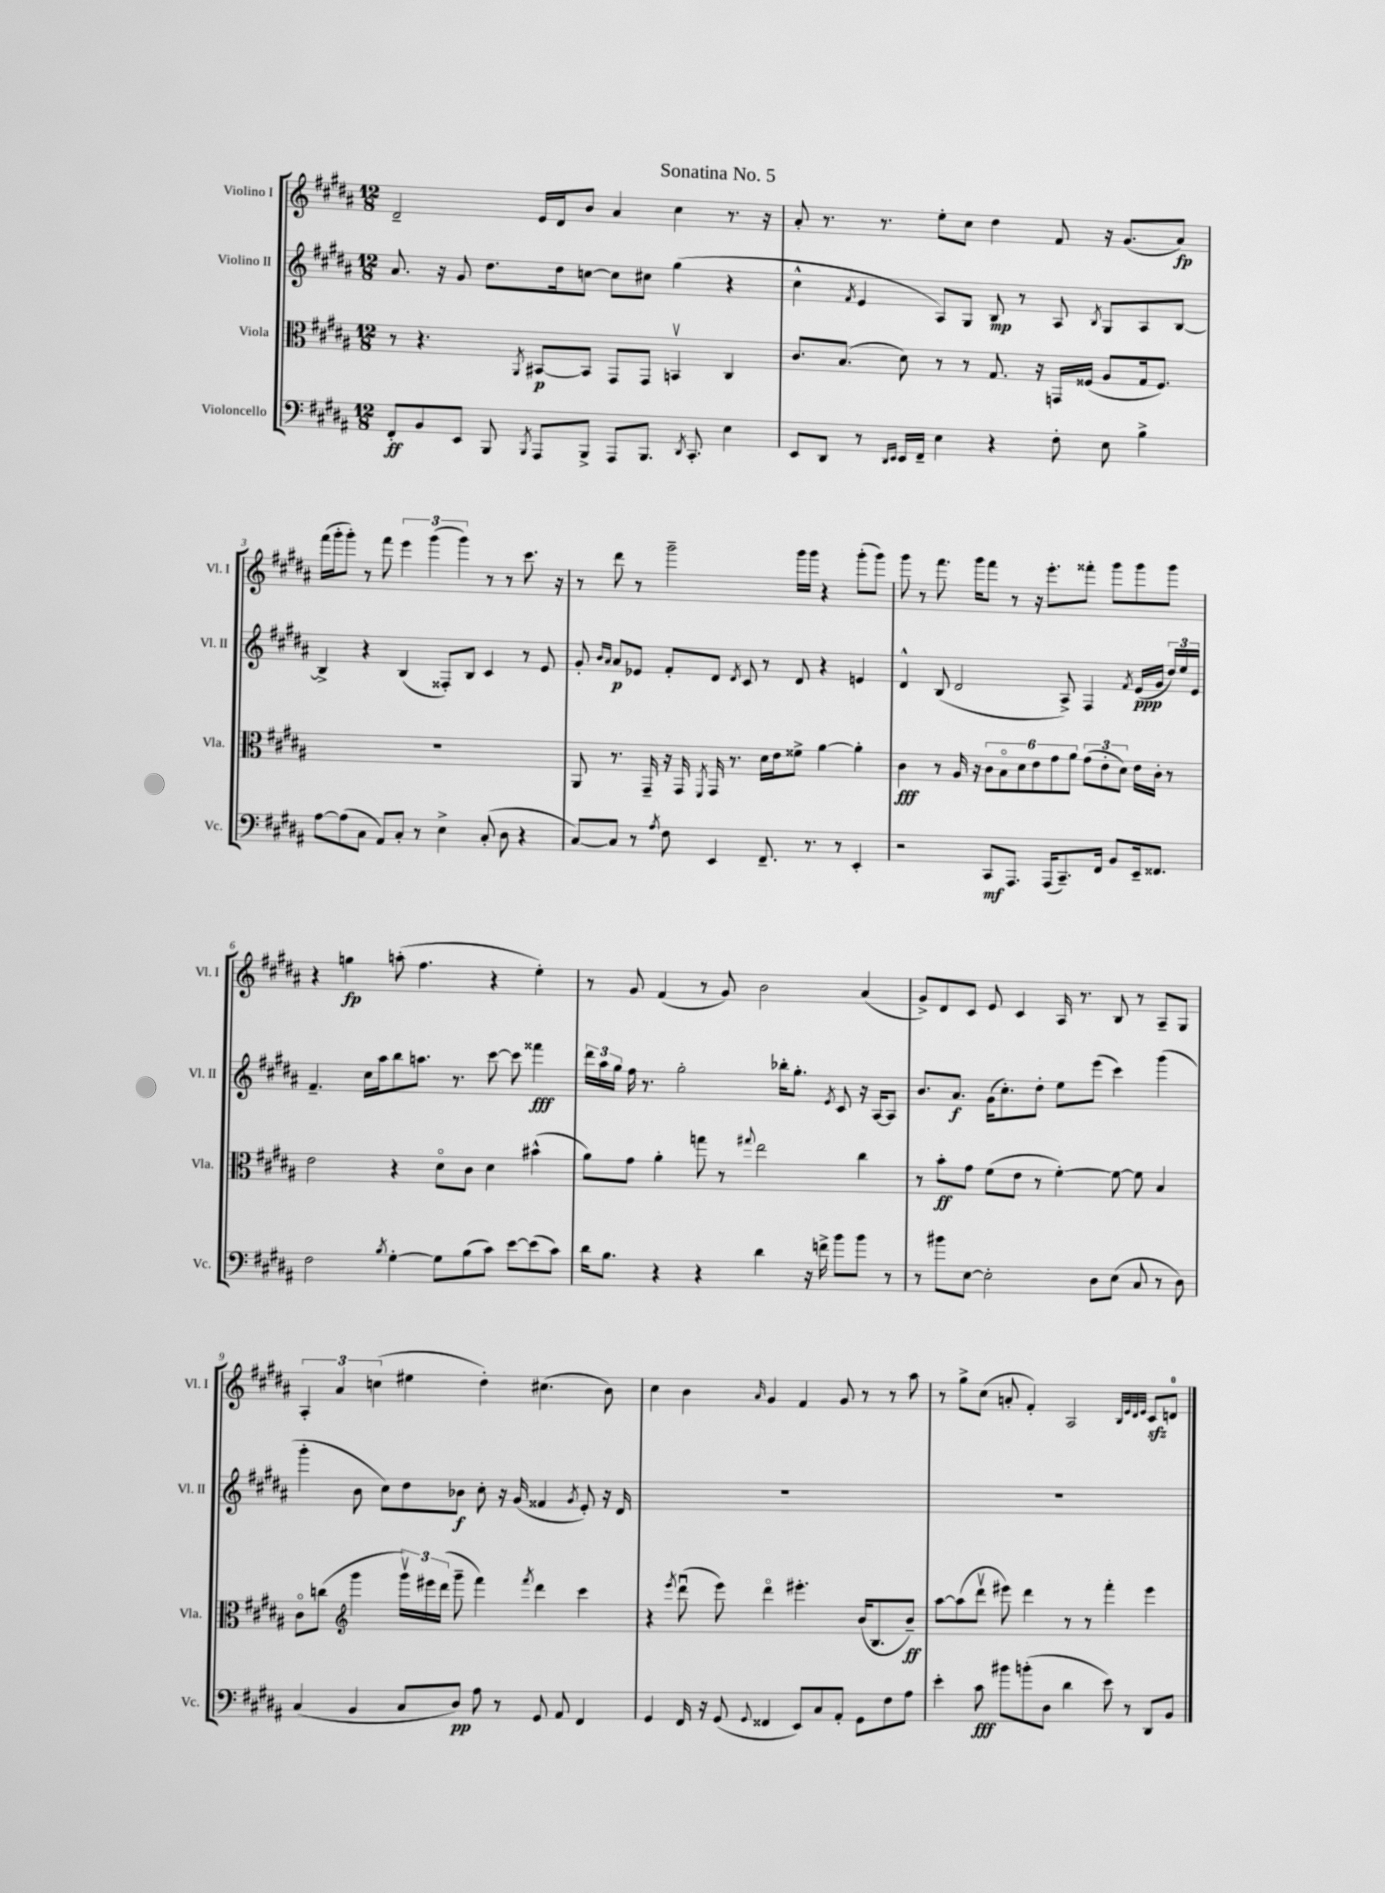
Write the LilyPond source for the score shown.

\header { title = "Sonatina No. 5" }
<<
\new StaffGroup <<
\new Staff = "s0" \with { instrumentName = "Violino I" shortInstrumentName = "Vl. I" } {
    \clef treble \key b \major \numericTimeSignature \time 12/8
    \autoBeamOff dis'2-- e'16[ dis'16 b'8] ais'4 cis''4 r8. r16 |
    ais'8-. r8. r8. e''8[-. cis''8] dis''4 fis'8 r16 gis'8.[( ais'8]\fp) |
    fis'''16[( gis'''16-. gis'''8]-.) r8 fis'''8 \tuplet 3/2 { e'''4 gis'''4( gis'''4) } r8 r8 cis'''8. r16 |
    r8 dis'''8 r8 gis'''2-- gis'''16[ gis'''16] r4 gis'''8[-.( gis'''8]) |
    gis'''8 r8 fis'''8. gis'''16[ fis'''8] r8 r16 e'''8.[-. fisis'''8]-. gis'''8[ gis'''8 gis'''8] |
    r4 g''4\fp a''8-.( fis''4. r4 e''4-.) |
    r8 gis'8 fis'4( r8 gis'8) b'2 ais'4( |
    gis'8[->) dis'8 cis'8] e'8 cis'4 ais16 r8. b8 r8 ais8[-- gis8] |
    \tuplet 3/2 { ais4-. ais'4 c''4( } eis''4 dis''4-.) cis''4.( b'8) |
    cis''4 b'4 \grace { ais'16 } gis'4 fis'4 gis'8 r8 r8 ais''8 |
    r8 gis''8[-> cis''8]( a'8-. fis'4-.) ais2 \grace { b32[ e'32 dis'32 e'32] } cis'8[\sfz d'8]-0 \bar "|." |
}
\new Staff = "s1" \with { instrumentName = "Violino II" shortInstrumentName = "Vl. II" } {
    \clef treble \key b \major \numericTimeSignature \time 12/8
    \autoBeamOff ais'8. r16 gis'8 dis''8.[ dis''16 c''8]~ c''8[ cis''8] gis''4( r4 |
    cis''4-^ \acciaccatura { fis'8 } e'4 ais8[) gis8] b8\mp r8 ais8 \acciaccatura { b8 } gis8[ ais8 b8]~ |
    b4-> r4 b4( fisis8[-.) b8] cis'4 r8 e'8 |
    gis'8-. \grace { b'16[ ais'16] } ais'8[\p ees'8] fis'8[-. dis'8] \acciaccatura { dis'8 } cis'8 r8 dis'8 r4 e'4 |
    dis'4-^ b8( dis'2 ais8->) fis4 \acciaccatura { fis'8 } e'16[\ppp( gis'16] \tuplet 3/2 { dis''16[) e''16 e'16] } |
    fis'4.-- cis''16[ ais''16 b''8 a''8.] r8. cis'''8~ cis'''8 fisis'''4\fff |
    \tuplet 3/2 { dis'''16[ ais''16 gis''16] } fis''16 r8. gis''2-. bes''16[-. gis''8.]-. \acciaccatura { e'8 } cis'8 r16 ais16[~ ais8] |
    b'8.[ ais'8.]\f gis'16[( cis''8.-.) dis''8]-. e''8[ e'''8]( cis'''4) gis'''4( |
    gis'''4-. b'8 cis''8[) dis''8 bes'8]\f cis''8-. r16 gis'16( fisis'4 \acciaccatura { gis'8 } e'8-.) r16 dis'16 |
    R1. |
    R1. \bar "|." |
}
\new Staff = "s2" \with { instrumentName = "Viola" shortInstrumentName = "Vla." } {
    \clef alto \key b \major \numericTimeSignature \time 12/8
    \autoBeamOff r8 r4. \acciaccatura { ais,8 } bis,8[~\p bis,8] gis,8[ gis,8] b,4\upbow cis4 |
    cis'8.[ b8.]( dis'8) r8 r8 gis8. r16 g,16[ fisis16]( ais8[ gis16 fisis8.]) |
    R1. |
    ais,8 r8. gis,16-- r16 gis,16 \acciaccatura { fis,8 } gis,16 r8. dis'16[ e'16 fisis'8]-> ais'4~ ais'4-. |
    cis'4\fff r8 ais16 r16 \tuplet 6/4 { cis'8[ b8\flageolet dis'8 e'8 gis'8 ais'8] } \tuplet 3/2 { gis'8[( e'8-. dis'8]) } e'16[ cis'16]-. r8 |
    e'2 r4 dis'8[\flageolet cis'8] dis'4 bis'4-^( |
    ais'8[) gis'8] ais'4-. g''8 r8 \appoggiatura { gis''8 } e''2 cis''4 |
    r8 b'8[-.\ff gis'8] fis'8[( e'8] r8 fis'4~-.) fis'8~ fis'8 b4 |
    cis'8[\flageolet c''8]( \clef treble gis'''4 \tuplet 3/2 { gis'''16[\upbow) eis'''16 dis'''16]( } gis'''8-- fis'''4) \acciaccatura { fis'''8 } dis'''4 cis'''4 |
    r4 \acciaccatura { e'''8 } dis'''8\downbow( e'''8) dis'''4\flageolet eis'''4.-. b'16[( b8. b'8]--\ff) |
    ais''8[~ ais''8( dis'''8]\upbow eis'''8) dis'''4 r8 r8 fis'''4-. eis'''4 \bar "|." |
}
\new Staff = "s3" \with { instrumentName = "Violoncello" shortInstrumentName = "Vc." } {
    \clef bass \key b \major \numericTimeSignature \time 12/8
    \autoBeamOff fis,8[-.\ff b,8 e,8] b,,8 \acciaccatura { b,,8 } ais,,8[ b,,8]-> ais,,8[ b,,8.] \acciaccatura { dis,8 } cis,8.-. e4 |
    e,8[ dis,8] r8 \grace { dis,16[ e,16] } e,16[ fis,16]-- e4 r4 fis8-. e8 b4-> |
    ais8[~ ais8( cis8] ais,8[) cis8]-. r8 e4-> cis8-.( dis8 r4 |
    cis8[~) cis8] r8 \acciaccatura { ais8 } fis8 e,4 fis,8.-- r8. r8 e,4-. |
    r2 cis,8[\mf ais,,8.] ais,,16[( cis,8.--) fis,16] b,8[ e,16-- fisis,8.] |
    fis2 \acciaccatura { b8 } gis4~-. gis8[ b8( cis'8]) e'8[~ e'8( cis'8]) |
    dis'16[ b8.] r4 r4 dis'4 r16 f'16-> b'8[ b'8] r8 |
    r8 bis'8[ e8]~ e2-. dis8[ e8]( cis8 r8 dis8) |
    cis4( b,4 cis8[ dis8]\pp) ais8 r8 gis,8 ais,8 fis,4 |
    gis,4 fis,16 r16 gis,8( \appoggiatura { gis,8 } fisis,4 e,8[) cis8 ais,8]-. gis,8[ fis8 ais8] |
    e'4-. cis'8\fff bis'8[ b'8-.( dis8] dis'4 e'8) r8 dis,8[ b,8] \bar "|." |
}
>>
>>
